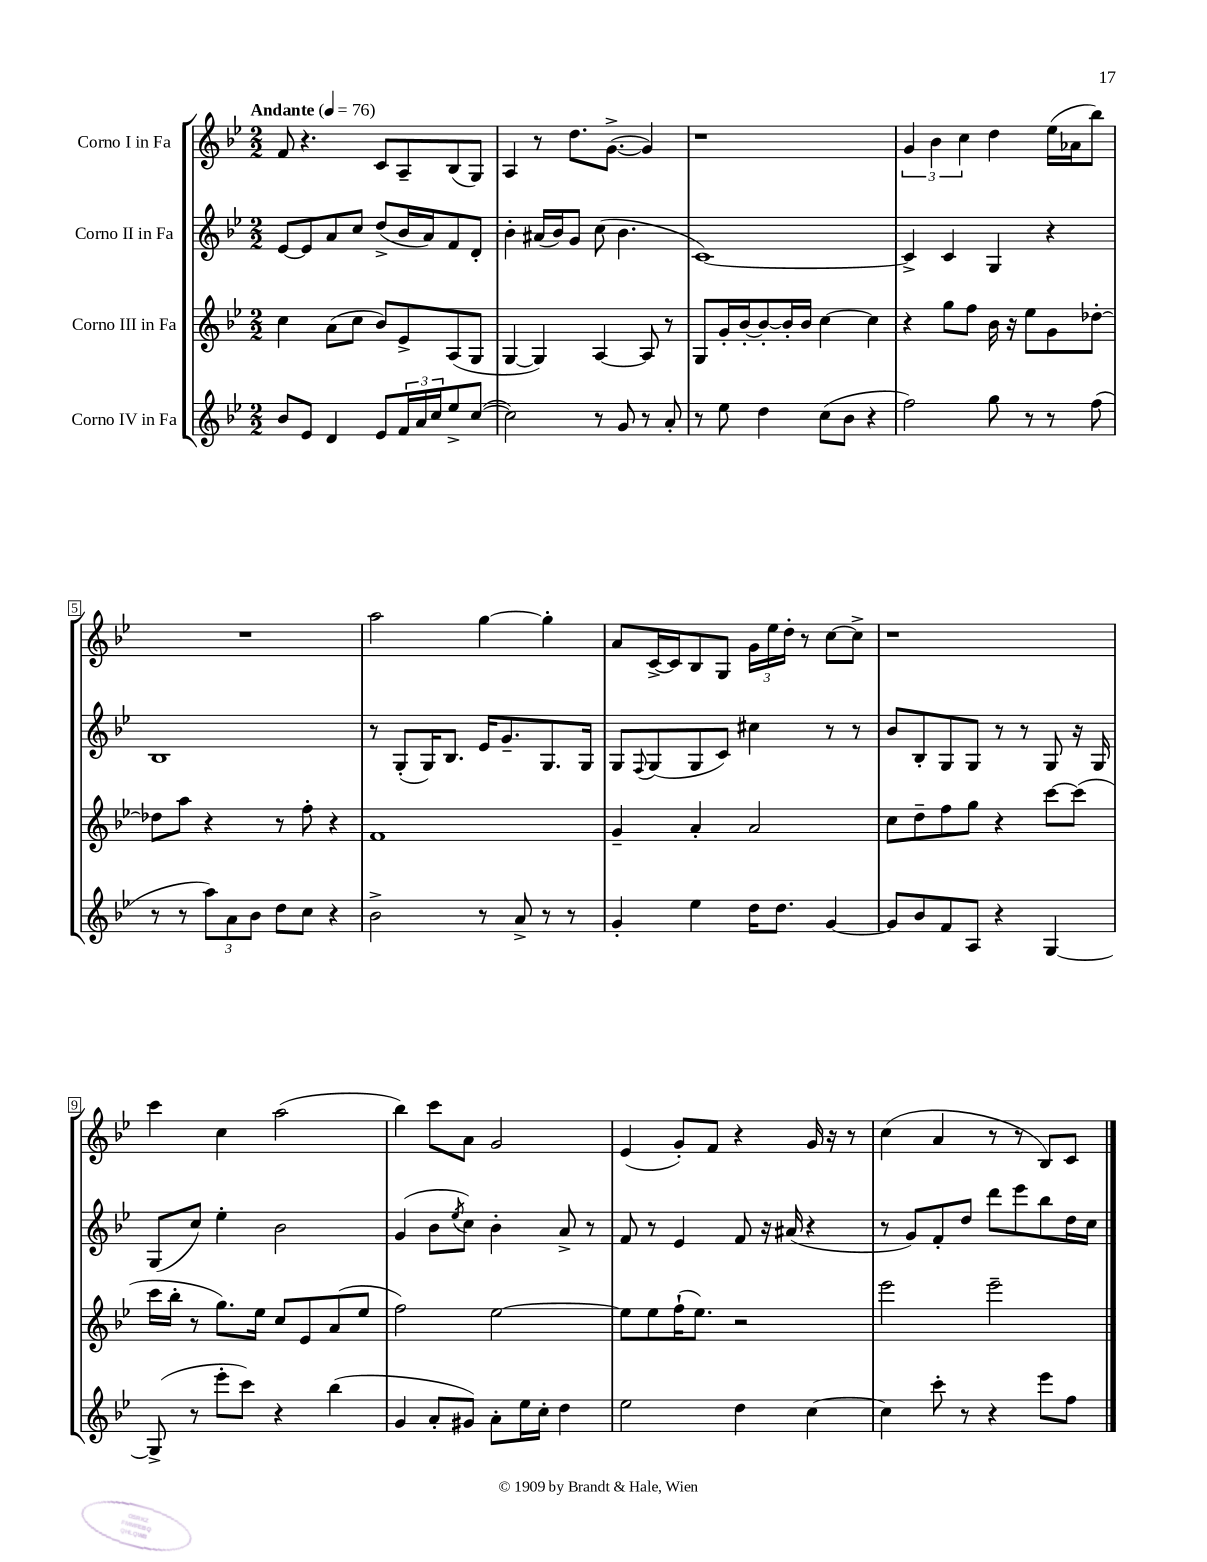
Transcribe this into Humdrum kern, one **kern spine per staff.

**kern	**kern	**kern	**kern
*staff4	*staff3	*staff2	*staff1
*clefG2	*clefG2	*clefG2	*clefG2
*k[b-e-]	*k[b-e-]	*k[b-e-]	*k[b-e-]
*M2/2	*M2/2	*M2/2	*M2/2
*MM76	*MM76	*MM76	*MM76
8b-/L	4cc\	[8e-/L	8f/
8e-/J	.	8e-/]	4.r
4d/	(8a\L	8a/	.
.	8cc\J	8cc/J	.
8e-/L	8b-/L)	(8dd^/L	8c/L
24f/L	8e-^/	16b-/L	8A~/
24a/	.	.	.
.	.	16a/J)	.
24cc/J	.	.	.
8ee-^/	(8A/	8f/	(8B-/
([8cc/J	8G/J	8d'/J	8G/J)
=	=	=	=
2cc\])	[4G/	4b-'\	4A/
.	4G/])	(16a#/LL	8r
.	.	16b-/J)	.
.	.	8g/J	8.dd\L
8r	[4A/	(8cc\	.
.	.	.	([8.g^\J
8g/	.	4.b-\	.
8r	8A/]	.	4g/])
8a'/	8r	.	.
=	=	=	=
8r	8G/L	[1c)	1r
8ee-\	16g'/L	.	.
.	[16b-'/J	.	.
4dd\	8b-'/_	.	.
.	16b-'/]L	.	.
.	16b-/JJ	.	.
(8cc\L	[4cc\	.	.
8b-\J	.	.	.
4r	4cc\]	.	.
=	=	=	=
2ff\)	4r	4c^/]	6g/
.	.	.	6b-\
.	8gg\L	4c/	.
.	.	.	6cc\
.	8ff\J	.	.
8gg\	16b-\	4G/	4dd\
.	16r	.	.
8r	8ee-\L	.	.
8r	8g\	4r	(16ee-\LL
.	.	.	16a-\J
(8ff\	[8dd-'\J	.	8bb-\J)
=	=	=	=
8r	8dd-\]L	1B-	1r
8r	8aa\J	.	.
12aa\L)	4r	.	.
12a\	.	.	.
12b-\J	.	.	.
8dd\L	8r	.	.
8cc\J	8ff'\	.	.
4r	4r	.	.
=	=	=	=
2b-^\	1f	8r	2aa\
.	.	(8G'/L	.
.	.	16G/K)	.
.	.	8.B-/J	.
8r	.	16e-/LK	[4gg\
.	.	8.g~/	.
8a^/	.	.	.
8r	.	8.G/	4gg'\]
8r	.	.	.
.	.	16G/Jk	.
=	=	=	=
4g'/	4g~/	8G/L	8a/L
.	.	8qqF/	.
.	.	(8G/	[16c^/L
.	.	.	16c/]J
4ee-\	4a'/	8G/	8B-/
.	.	8c/J)	8G/J
16dd\LK	2a/	4cc#\	24g\LL
.	.	.	24ee-\
8.dd\J	.	.	.
.	.	.	24dd'\JJ
.	.	.	8r
[4g/	.	8r	[8cc\L
.	.	8r	8cc^\]J
=	=	=	=
8g/]L	8cc\L	8b-/L	1r
8b-/	8dd~\	8B-'/	.
8f/	8ff\	8G/	.
8A/J	8gg\J	8G/J	.
4r	4r	8r	.
.	.	8r	.
[4G/	[8ccc\L	8G/	.
.	(8ccc\]J	16r	.
.	.	16G/	.
=	=	=	=
(8G^/]	16ccc\LL	(8G/L	4ccc\
.	16bb-'\JJ	.	.
8r	8r	8cc/J)	.
8eee-'\L	8.gg\L)	4ee-'\	4cc\
8ccc\J)	.	.	.
.	16ee-\Jk	.	.
4r	8cc/L	2b-\	(2aa\
.	8e-/	.	.
(4bb-\	(8a/	.	.
.	8ee-/J	.	.
=	=	=	=
4g/	2ff\)	(4g/	4bb-\)
8a'/L	.	8b-\L	8ccc\L
.	.	8qee-/	.
8g#/J)	.	8cc\J)	8a\J
8a'\L	[2ee-\	4b-'\	2g/
16ee-\L	.	.	.
16cc'\JJ	.	.	.
4dd\	.	8a^/	.
.	.	8r	.
=	=	=	=
2ee-\	8ee-\]L	8f/	(4e-/
.	8ee-\	8r	.
.	(16ff`\K	4e-/	8g'/L)
.	8.ee-\J)	.	.
.	.	.	8f/J
4dd\	2r	8f/	4r
.	.	16r	.
.	.	(16a#/	.
[4cc\	.	4r	16g/
.	.	.	16r
.	.	.	8r
=	=	=	=
4cc\]	2eee-\	8r	(4cc\
.	.	8g/L)	.
8ccc'\	.	8f'/	4a/
8r	.	8dd/J	.
4r	2eee-~\	8ddd\L	8r
.	.	8eee-\	8r
8eee-\L	.	8bb-\	8B-/L)
8ff\J	.	16dd\L	8c/J
.	.	16cc\JJ	.
==	==	==	==
*-	*-	*-	*-
